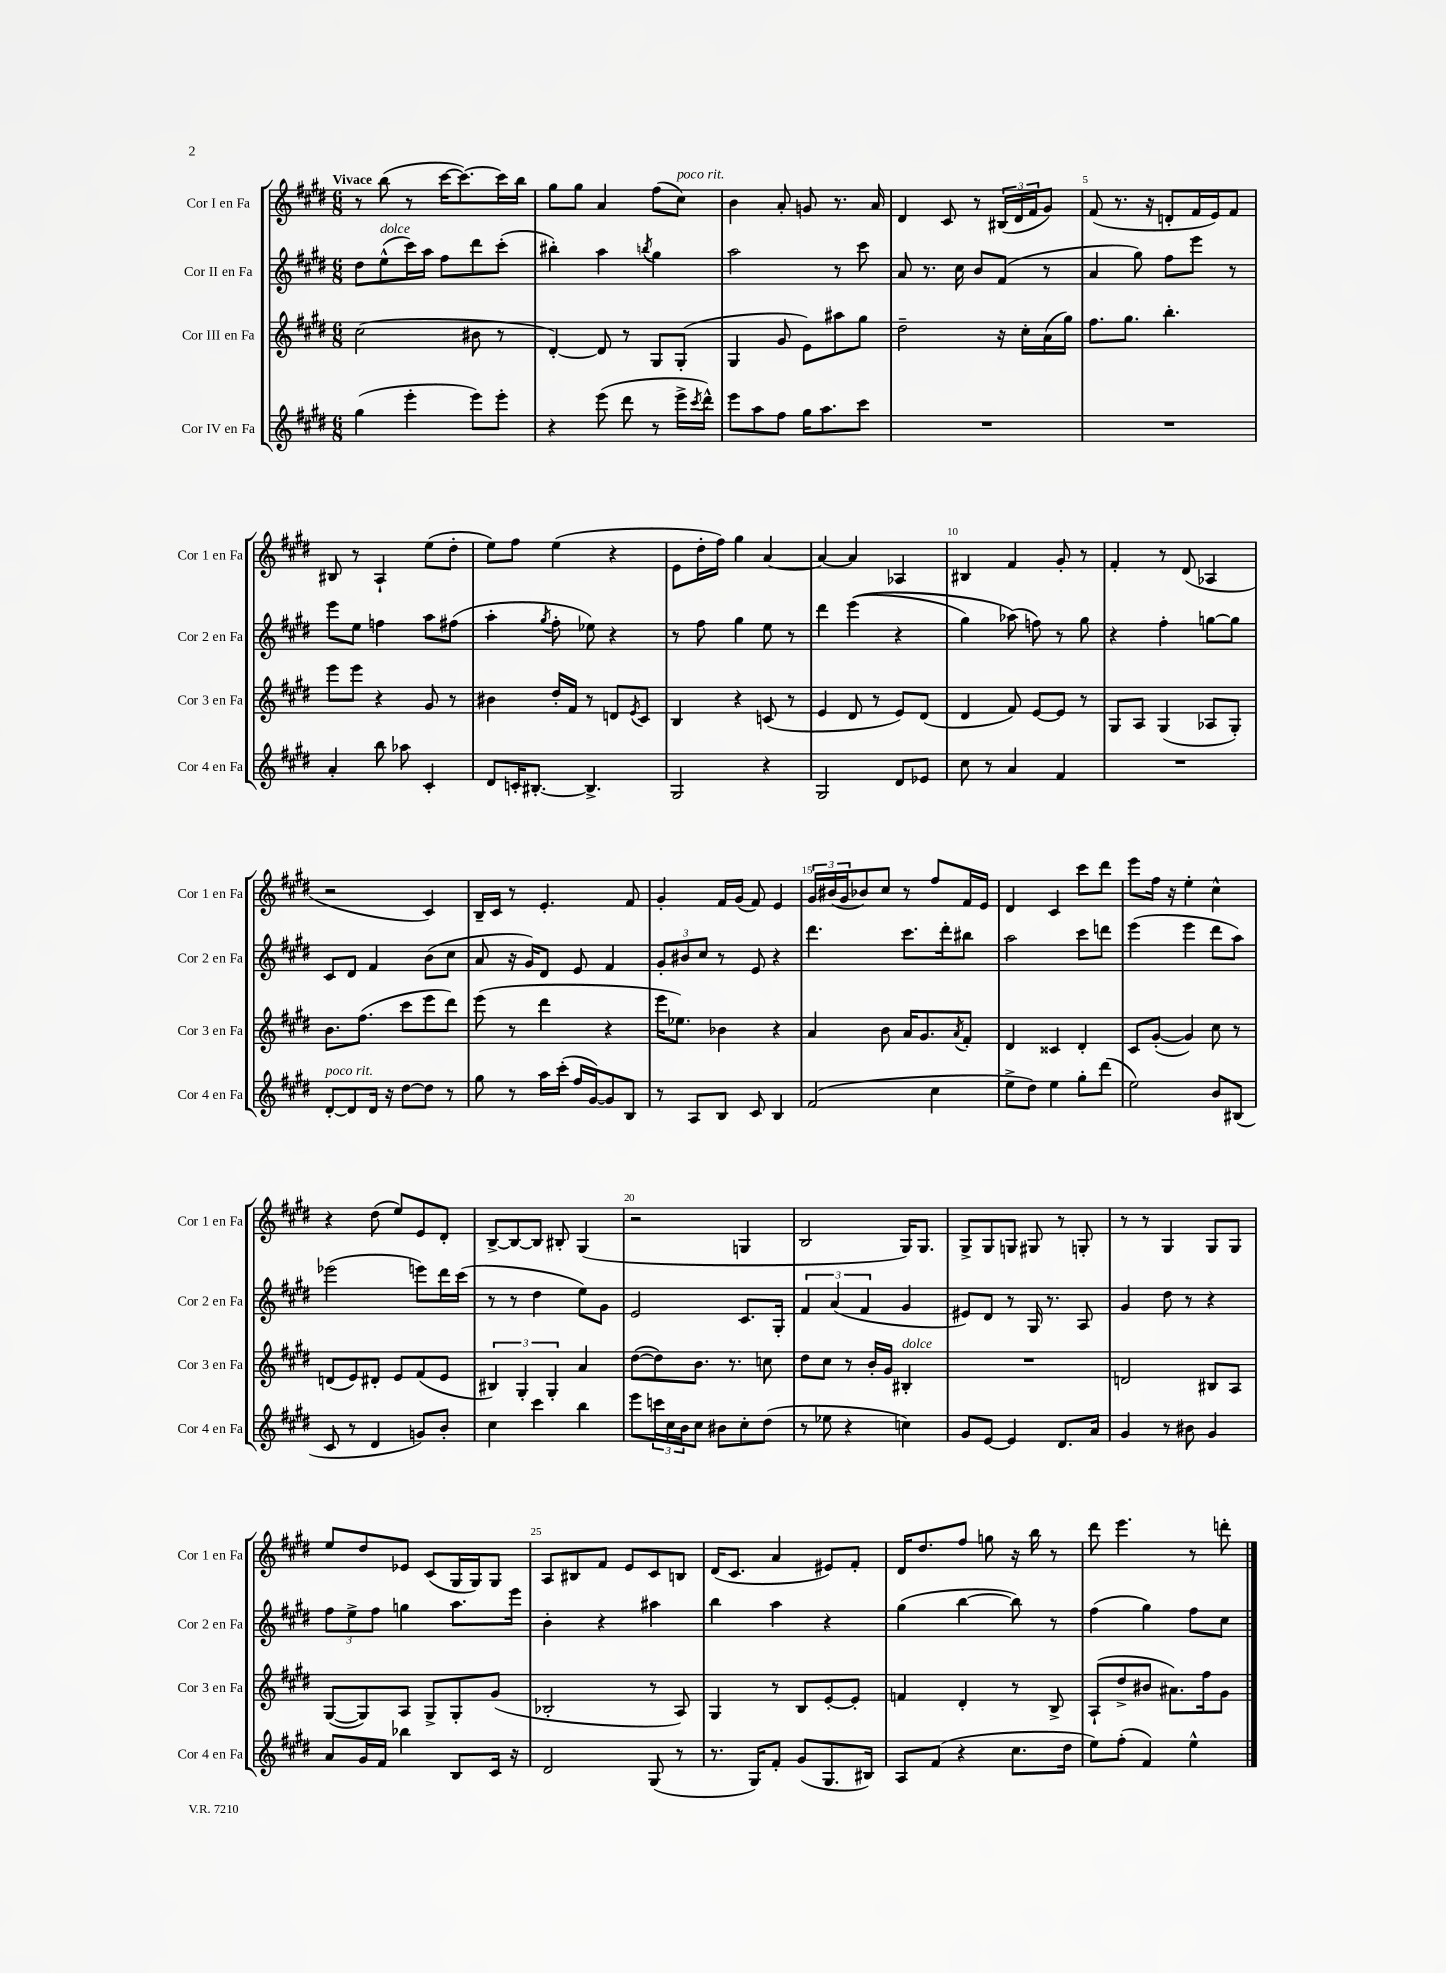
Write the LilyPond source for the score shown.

<<
\new StaffGroup <<
\new Staff = "s0" \with { instrumentName = "Cor I en Fa" shortInstrumentName = "Cor 1 en Fa" } {
    \clef treble \key e \major \numericTimeSignature \time 6/8 \tempo "Vivace"
    r8 b''8( r8 cis'''16~ cis'''8.~) cis'''16 b''16 |
    gis''8 gis''8 a'4 fis''8( cis''8^\markup { \italic "poco rit." }) |
    b'4 a'8-. g'8 r8. a'16 |
    dis'4 cis'8 r8 \tuplet 3/2 { bis16( dis'16 fis'16 } gis'8) |
    fis'8( r8. r16 d'8-. fis'16 e'16) fis'8 |
    bis8 r8 a4-! e''8( dis''8-. |
    e''8) fis''8 e''4( r4 |
    e'8 dis''16-. fis''16) gis''4 a'4~ |
    a'4~ a'4 aes4 |
    bis4 fis'4 gis'8-. r8 |
    fis'4-. r8 dis'8( aes4 |
    r2 cis'4) |
    b16-- cis'16 r8 e'4.-. fis'8 |
    gis'4-. fis'16 gis'16( fis'8) e'4 |
    \tuplet 3/2 { gis'16 bis'16( gis'16 } bes'8) cis''8 r8 fis''8 fis'16 e'16 |
    dis'4 cis'4 cis'''8 dis'''8 |
    e'''8 fis''16 r16 e''4-. cis''4-^ |
    r4 dis''8( e''8) e'8 dis'8-. |
    b8~-> b8~ b8 bis8-. gis4( |
    r2 g4 |
    b2 gis16) gis8. |
    gis8-> gis8 g8 gis8 r8 g8-. |
    r8 r8 gis4 gis8 gis8 |
    e''8 dis''8 ees'8 cis'8( gis16 gis16) gis8 |
    a8 bis8 fis'8 e'8 cis'8 b8 |
    dis'16( cis'8. a'4 eis'8) fis'8-. |
    dis'16 dis''8. fis''8 g''8 r16 b''16 r8 |
    dis'''8 e'''4. r8 d'''8-. \bar "|." |
}
\new Staff = "s1" \with { instrumentName = "Cor II en Fa" shortInstrumentName = "Cor 2 en Fa" } {
    \clef treble \key e \major \numericTimeSignature \time 6/8
    dis''8 e''8-^^\markup { \italic "dolce" }( cis'''16) a''16 fis''8 dis'''8 cis'''8-.( |
    bis''4-.) a''4 \acciaccatura { b''8 } gis''4 |
    a''2 r8 cis'''8 |
    a'8 r8. cis''16 b'8 fis'8( r8 |
    a'4 gis''8) fis''8 e'''8 r8 |
    e'''8 e''8 f''4 a''8 fis''8( |
    a''4-. \acciaccatura { gis''8 } fis''8-. ees''8) r4 |
    r8 fis''8 gis''4 e''8 r8 |
    dis'''4 e'''4(\( r4 |
    gis''4) aes''8(\) f''8) r8 gis''8 |
    r4 fis''4-. g''8~ g''8 |
    cis'8 dis'8 fis'4 b'8( cis''8 |
    a'8 r16 gis'16) dis'8 e'8 fis'4 |
    \tuplet 3/2 { gis'8-. bis'8 cis''8 } r8 e'8 r4 |
    dis'''4. cis'''8. dis'''16-. bis''8 |
    a''2 cis'''8 d'''8 |
    e'''4( e'''4 dis'''8 a''8) |
    ees'''2( e'''8) dis'''16 cis'''16( |
    r8 r8 dis''4 e''8) gis'8 |
    e'2 cis'8. gis16-. |
    \tuplet 3/2 { fis'4 a'4( fis'4 } gis'4 |
    eis'8) dis'8 r8 gis16 r8. a8 |
    gis'4 dis''8 r8 r4 |
    \tuplet 3/2 { fis''8 e''8-> fis''8 } g''4 a''8. e'''16 |
    b'4-. r4 ais''4 |
    b''4 a''4 r4 |
    gis''4( b''4~ b''8) r8 |
    fis''4( gis''4) fis''8 cis''8 \bar "|." |
}
\new Staff = "s2" \with { instrumentName = "Cor III en Fa" shortInstrumentName = "Cor 3 en Fa" } {
    \clef treble \key e \major \numericTimeSignature \time 6/8
    cis''2( bis'8 r8 |
    dis'4~-.) dis'8 r8 gis8 gis8-.( |
    gis4 gis'8 e'8) ais''8 gis''8 |
    dis''2-- r16 cis''16-. a'16( gis''16) |
    fis''8. gis''8. b''4.-. |
    e'''8 e'''8 r4 gis'8 r8 |
    bis'4 dis''16-. fis'16 r8 d'8 \acciaccatura { e'8 } cis'8 |
    b4 r4 c'8( r8 |
    e'4 dis'8 r8 e'8) dis'8( |
    dis'4 fis'8) e'8~ e'8 r8 |
    gis8 a8 gis4( aes8 gis8-.) |
    b'8. fis''8.( cis'''8 e'''8 dis'''8) |
    e'''8( r8 dis'''4 r4 |
    e'''16 ees''8.) bes'4 r4 |
    a'4 b'8 a'16 gis'8. \acciaccatura { a'8 } fis'8-. |
    dis'4 cisis'4 dis'4-. |
    cis'8 gis'8~-.( gis'4) cis''8 r8 |
    d'8( e'8) dis'8-. e'8 fis'8( e'8 |
    \tuplet 3/2 { bis4) gis4-. gis4-. } a'4 |
    dis''8~( dis''8) b'8. r8. c''8 |
    dis''8 cis''8 r8 b'16-. gis'16 bis4-.^\markup { \italic "dolce" } |
    R2. |
    d'2 bis8 a8 |
    gis8~( gis8) a8 gis8-> gis8-. gis'8( |
    bes2-. r8 a8) |
    gis4 r8 b8 e'8~-. e'8-. |
    f'4 dis'4-. r8 b8-> |
    a8-!( dis''8-> bis'8 ais'8.) fis''16 gis'8 \bar "|." |
}
\new Staff = "s3" \with { instrumentName = "Cor IV en Fa" shortInstrumentName = "Cor 4 en Fa" } {
    \clef treble \key e \major \numericTimeSignature \time 6/8
    gis''4( e'''4-. e'''8) e'''8-. |
    r4 e'''8( dis'''8 r8 e'''16-> \acciaccatura { cis'''8 } dis'''16-^) |
    e'''8 a''8 fis''8 gis''16 a''8. cis'''8 |
    R2. |
    R2. |
    a'4-. b''8 aes''8 cis'4-. |
    dis'8 c'16-. bis8.~-. bis4.-> |
    gis2 r4 |
    gis2 dis'8 ees'8 |
    cis''8 r8 a'4 fis'4 |
    R2. |
    dis'8~-.^\markup { \italic "poco rit." } dis'8 dis'16 r16 dis''8~ dis''8 r8 |
    gis''8 r8 a''16 cis'''16-.( fis''16 gis'16~) gis'8 b8 |
    r8 a8 b8 cis'8 b4 |
    fis'2( cis''4 |
    e''8-> dis''8) e''4 gis''8-. dis'''8( |
    e''2) b'8 bis8( |
    cis'8 r8 dis'4 g'8) b'8-. |
    cis''4 cis'''4 b''4 |
    e'''8 \tuplet 3/2 { c'''16 cis''16 b'16 } cis''8 bis'8 cis''8-. dis''8( |
    r8 ees''8 r4 c''4) |
    gis'8 e'8~ e'4 dis'8. a'16 |
    gis'4 r8 bis'8 gis'4 |
    a'8 gis'16 fis'16 bes''4 b8 cis'16 r16 |
    dis'2 gis8( r8 |
    r8. gis16) fis'8-. gis'8( gis8. bis16) |
    a8 fis'8( r4 cis''8. dis''16 |
    e''8) fis''8-.( fis'4) e''4-^ \bar "|." |
}
>>
>>
\layout { \context { \Score \override BarNumber.break-visibility = ##(#f #t #t) barNumberVisibility = #(every-nth-bar-number-visible 5) } }
